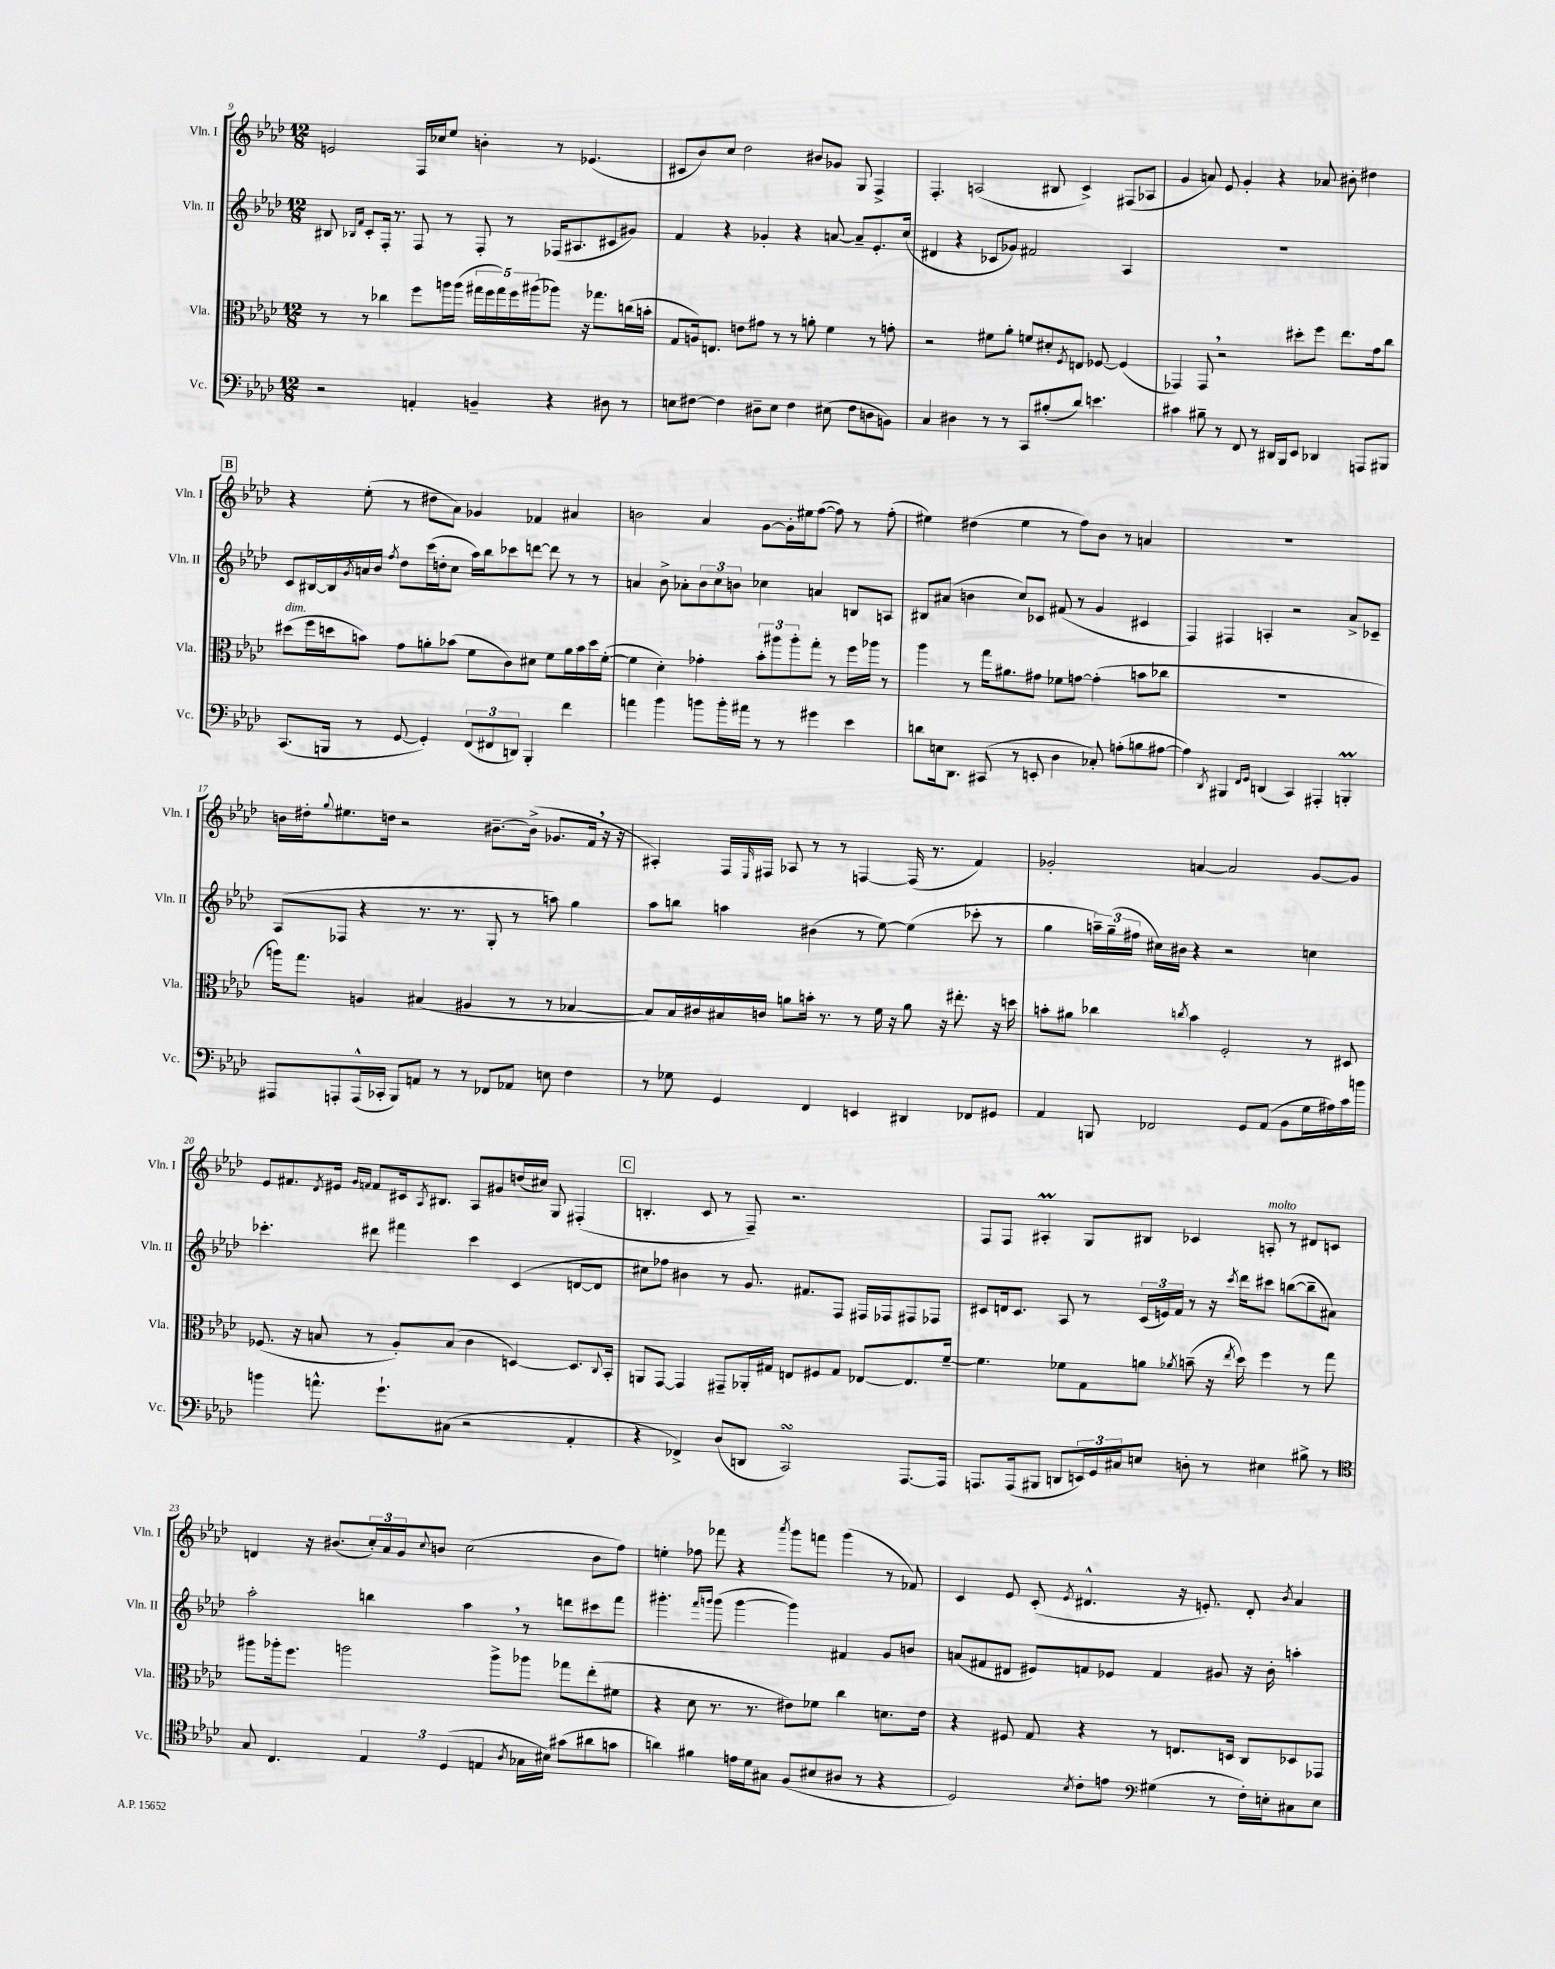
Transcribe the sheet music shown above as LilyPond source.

<<
\new StaffGroup <<
\new Staff = "s0" \with { instrumentName = "Vln. I" shortInstrumentName = "Vln. I" } {
    \clef treble \key aes \major \numericTimeSignature \time 12/8
    e'2 f16 ces''16 ees''8 b'4-. r8 ees'4.( |
    cis'8 bes'8) c''8 des''2 bis'8 ges'8 g8 f4-> |
    f4.-. a2( bis8 c'4->) fis8( aes8 |
    g'4 a'8) ees'8 g'4-. r4 aes'8 bis'8-. dis''4 |
    \mark \markup { \box "B" } r4 ees''8-.( r8 dis''8 aes'8) ges'4 fes'4 ais'4 |
    b'2 aes'4 g'8~ g'16-. eis''16 f''8~( f''8) r8 f''8-.( |
    eis''4) dis''4( eis''4 r8 f''8) bes'8 r8 a'4 |
    R1. |
    b'16 dis''16-. \appoggiatura { g''8 } eis''8. d''16 r2 bis'8.~-- bis'16->( ges'8. f'16 \breathe r16 r16 |
    ais4-.) f16 \grace { ees16 } fis16 aes8 r8 r8 f4~ f16( r8. f'4) |
    ges'2-. a'4~ a'2 ges'8~ ges'8 |
    ees'8 fis'8. \acciaccatura { des'8 } eis'16 \grace { g'16 f'16 } f'8 cis'16 \acciaccatura { aes8 } bis8. aes8 gis'8 d''16( cis''16) g8 fis4-.( |
    \mark \markup { \box "C" } b4.-. c'8 r8 f8--) r2. |
    f8 f8 ais4-.\prall g8 bis8 ces'4 a8-.^\markup { \italic "molto" } r8 dis'8 c'8 |
    d'4 r16 bis'8.( \tuplet 3/2 { c''16-.) aes'16 g'16 } \appoggiatura { c''8 } b'8 c''2( b'8 f''8) |
    e''4-. fes''8 fes'''8 r4 \acciaccatura { aes'''8 } g'''8 f'''8 g'''4( r8 fes'8) |
    c'4 ees'8 c'8-.( \acciaccatura { ees'8 } dis'4.-^ r16 e'8.-.) dis'8-. \acciaccatura { bes'8 } aes'4 \bar "|." |
}
\new Staff = "s1" \with { instrumentName = "Vln. II" shortInstrumentName = "Vln. II" } {
    \clef treble \key aes \major \numericTimeSignature \time 12/8
    bis8 \grace { bes16 f'16 } c'8-. f16-. r8. f8 r8 f8-. r8 fes16( ais8. cis'8 gis'8) |
    f'4 r4 ges'4-. r4 a'8~ a'8-- ees'8.-. c''16( |
    dis'4 r4 ces'8 ges'8) fis'2 aes4 |
    R1. |
    \mark \markup { \box "B" } c'8 bis16~ bis16 \acciaccatura { g'8 } a'16 bes'16 \acciaccatura { f''8 } des''8 c'''16( d''16-. c''8 aes''16) bes''16 ces'''8 d'''8~ d'''8 r8 r8 |
    a'4 bes'8-> aes'8-. \tuplet 3/2 { bes'8 c''8 b'8 } ces''4 a'4 b8 a8 |
    bis8 ais'8( b'4 c''8) ces'8 fis'8( r8 g'4 cis'4 |
    f4) fis4 a4-. r2 aes'8-> ces'8-- |
    aes8( fes8 r4 r8. r8. g8-. r8 a''8) g''4 |
    aes''8 b''8 a''4 bis'4( r8 ees''8~) ees''4( ces'''8-. r8 |
    g''4 \tuplet 3/2 { a''16--) g''16--( fis''16 } cis''16) bis'16 r4 r2 c''4 |
    ces'''4.-. dis'''8 fis'''4 ces'''4 c'4( d'8~ d'8 |
    \mark \markup { \box "C" } cis''8) fes''8 bis'4 r8 g'8. fis'8. f8 fis16 fes16 fis8 fes8 |
    cis'8 d'16 cis'8. aes8 r8 \tuplet 3/2 { cis'16( e'16) f'16 } r8 r16 \acciaccatura { c'''8 } des'''16 cis'''8 b''8~( b''8-- ais'8) |
    aes''2-. b''4 aes''4 \breathe r8 d'''8 cis'''8 f'''8 |
    gis'''4.-. \grace { f'''16 g'''16 } g'''8( g'''4~ g'''4) fis'4 g'8 b'8 |
    a'8( fis'8 dis'8 eis'8) f'8 ees'8 f'4 gis'8 r16 bes'16-. a''4-. \bar "|." |
}
\new Staff = "s2" \with { instrumentName = "Vla." shortInstrumentName = "Vla." } {
    \clef alto \key aes \major \numericTimeSignature \time 12/8
    r8 r8 ces''4 f''8 a''16 a''16( \tuplet 5/4 { gis''16 f''16 gis''16) f''16 ais''16( } aes''8) r16 ges''8. c''16( b'16-. |
    g8 a16) e8. e'8 gis'8 r8 r8 a'8-. f'4 r8 g'8-. |
    r2 fis'8 aes'8-. f'8 dis'8-. \acciaccatura { f8 } e8 fes8~ fes4( |
    ges,4) ges,8 \breathe r2 dis''8-. f''8 ees''8. g'16 c''8 |
    \mark \markup { \box "B" } dis''8^\markup { \italic "dim." }( f''16 d''16 b'8) g'8 a'8-. bes'8( f'8 c'8) dis'8 f'8 a'16 bes'16 d''16 f'16~-.( |
    f'4 des'4-.) ges'4-. \tuplet 3/2 { bes'8-. ais''8 ais''8-. } g''8-. r8 f''16 aes''16 r8 |
    aes''4 r8 g''16 ais'8. gis'8 fes'8 g'8~ g'4-.( b'8 ces''8 |
    R1. |
    a''16) g''8. a4 bis4( ais4 r8 r8 bes4~ |
    bes8) bes16 cis'16 bis16 c'16 a'8 b'16-. r8. r8 f'16 r16 a'8 r16 eis''8.-. r16 d''16 |
    b'8-. ais'8 ces''4 \acciaccatura { c''8 } b'4 f2-. r8 dis8 |
    fes8.( r16 b8 r8 aes8-.) b8( c'4 d4~) d8. \appoggiatura { c8 } bes,16-. |
    \mark \markup { \box "C" } a,8 g,8~ g,4 gis,8-- aes,16-. gis16 e8 fis8 gis8 ees8~ ees8. f'16~-- |
    f'4. fes'8 g8 a'8 \acciaccatura { aes'8 } b'8--( r16 \acciaccatura { ees''8 } des''16) f''4 r8 g''8 |
    ais''8 aes''16-. f''8. a''2 a''8-> aes''8 ges''8 ees''8-.( fis'8 |
    r4 des'8 r8. r8. eis'8) fes'8 c''4 d'8. eis'16 |
    r4 fis8 g8 r4 r8 e8. d16 c8 des8 ges,8 \bar "|." |
}
\new Staff = "s3" \with { instrumentName = "Vc." shortInstrumentName = "Vc." } {
    \clef bass \key aes \major \numericTimeSignature \time 12/8
    r2 a,4-. b,4-- r4 dis8 r8 |
    e8 fis8~ fis4 dis8-- e8 fis4 eis8( fis8 d8 b,8) |
    c4 dis4 r8 r8 c,8 bis8-.( des'8) e'4. |
    cis'4 bis8-- r8 f,8 r8 dis,16 bes,,16 ees,8 des,4 a,,8 bis,,8 |
    \mark \markup { \box "B" } c,8.( b,,16 r8 g,8~ g,4-.) \tuplet 3/2 { f,8( fis,8 d,8) } b,,4-. f'4 |
    a'4 bes'4 b'8 b'16-. ais'16 r8 r8 gis'4 ees'4 |
    d'8 e16 des,8. cis,8( r8 e,8-. des4 ces8-.) a8-.( b8 ais8~ |
    ais4) \acciaccatura { des,8 } bis,,4 \grace { f,16 g,16 } d,4( c,4) ais,,4-. b,,4-.\prall |
    ais,,8 a,,8-. a,,16-^( ces,16-. bes,,8) a,8 r8 r8 fes,8 aes,8 e8 f4 |
    r8 ges8 g,4 f,4 e,4 dis,4 fes,8 gis,8 |
    aes,4 b,,8 fes,2 g,8 aes,8( bes,8 g16 ais16) c'16 b'16 |
    b'4 a'8.-^ g'8.-! cis8( r2 aes,4-. |
    \mark \markup { \box "C" } r4 fes,4->) des8( d,8 c,2\turn) aes,,8.~ aes,,16 |
    a,,8. a,,16( bis,,8 d,8 \tuplet 3/2 { e,16) g,16 cis16 } e8 d8-. r8 eis4 bis8-> r8 |
    \clef tenor g8 c4. \tuplet 3/2 { ees4 des4( e4 } \acciaccatura { aes8 } ges16 bis16) gis'8( ais'8 g'8 |
    a'4) fis'4 e'16 des'16 gis8 f8( bis8 ais8 r8 r4 |
    des2) \acciaccatura { bes8 } c'8-. e'8 \clef bass gis4( r8 f16-.) e16-. cis8 e8 \bar "|." |
}
>>
>>
\layout { \context { \Score currentBarNumber = #9 } }
